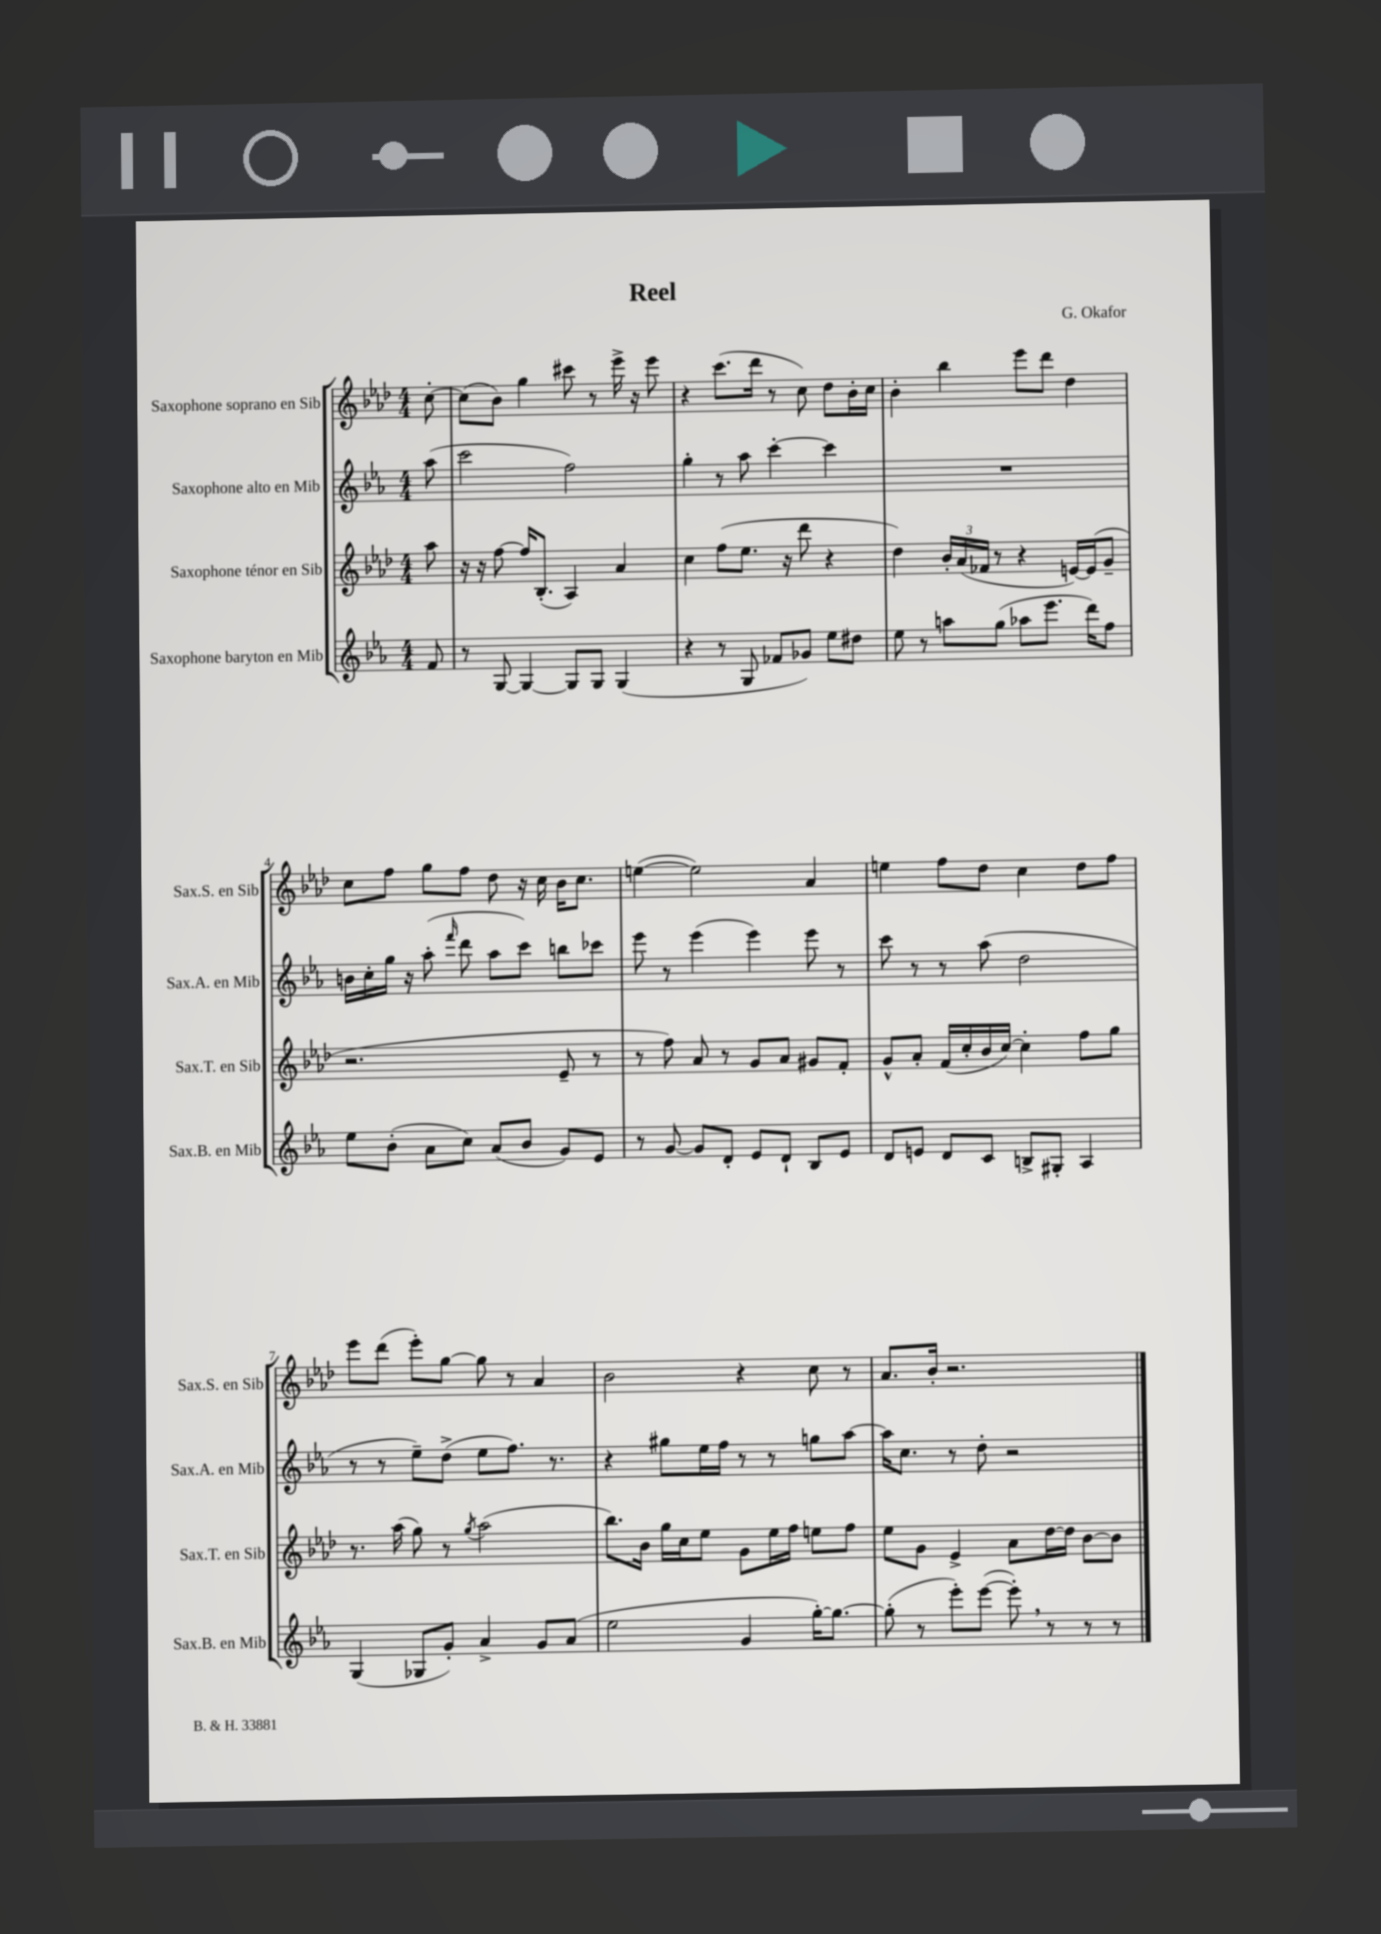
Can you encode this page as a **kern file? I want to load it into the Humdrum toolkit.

**kern	**kern	**kern	**kern
*part4	*part3	*part2	*part1
*staff4	*staff3	*staff2	*staff1
*I"Saxophone baryton en Mib	*I"Saxophone ténor en Sib	*I"Saxophone alto en Mib	*I"Saxophone soprano en Sib
*I'Sax.B. en Mib	*I'Sax.T. en Sib	*I'Sax.A. en Mib	*I'Sax.S. en Sib
*clefG2	*clefG2	*clefG2	*clefG2
*k[b-e-a-]	*k[b-e-a-d-]	*k[b-e-a-]	*k[b-e-a-d-]
*M4/4	*M4/4	*M4/4	*M4/4
=	=	=	=
8f/	8aa-\	(8aa-\	[8cc'\
=1	=1	=1	=1
8r	16r	2ccc\	(8cc\L]
.	16r	.	.
[8G/	[8ff\	.	8b-\J)
4G/_	16ff/KL]	.	4gg\
.	(8.B-'/J	.	.
8G/L]	4A-/)	2ff\)	8ccc#X\
8G/J	.	.	8r
(4G/	4a-/	.	16eee-^\
.	.	.	16r
.	.	.	8eee-\
=2	=2	=2	=2
4r	4cc\	4gg'\	4r
8r	(8ff\L	8r	(8.ccc\L
8G/	8.ee-\J	8aa-\	.
.	.	.	16ddd-\Jk
8f-X/L	.	[4ccc'\	8r
.	16r	.	.
8g-X/J)	8ddd-\	.	8cc\)
8ee-\L	4r	4ccc\]	8dd-\L
8dd#X\J	.	.	16b-'\L
.	.	.	16cc\JJ
=3	=3	=3	=3
8ee-\	4dd-\)	1r	4b-'\
8r	.	.	.
8aan\L	24b-'/LL	.	4bb-\
.	(24a-/	.	.
.	24f-X/JJ	.	.
(8gg\J	8r	.	.
8aa-X\L	4r	.	8eee-\L
8.eee-\J	.	.	8ddd-\J
.	[16en/LL)	.	4dd-\
16ddd\KL)	(16e/J]	.	.
8ff\J	8g~/J	.	.
!!LO:LB:g=z
=4	=4	=4	=4
8ee-\L	2.r	16bn\LL	8cc\L
.	.	16cc'\	.
(8b-'\J	.	16gg\JJ	8ff\J
.	.	16r	.
8a-\L	.	(8aa-'\	8gg\L
.	.	16qqfff/	.
8cc\J)	.	8ddd\	8ff\J
(8a-/L	.	8aa-\L	8dd-\
8b-/J	.	8ccc\J)	16r
.	.	.	16cc\
8g/L)	8e-~/	8bbn\L	16b-\KL
.	.	.	8.cc\J
8e-/J	8r	8ccc-X\J	.
=5	=5	=5	=5
8r	8r	8eee-\	([4een\
[8g/	8ff\)	8r	.
8g/L]	8a-/	(4eee-\	2ee\])
8d'/J	8r	.	.
8e-/L	8g/L	4eee-\)	.
8d`/J	8a-/J	.	.
8B-/L	8g#X/L	8eee-\	4a-/
8e-/J	8f'/J	8r	.
=6	=6	=6	=6
8d/L	8g^^/L	8ccc\	4een\
8en/J	8a-'/J	8r	.
8d/L	(16f/LL	8r	8ff\L
.	16cc'/	.	.
8c/J	16b-/	(8aa-\	8dd-\J
.	[16cc/JJ)	.	.
8Bn^/L	4cc'\]	2dd\	4cc\
8G#X'/J	.	.	.
4A-/	8ff\L	.	8dd-\L
.	8gg\J	.	8ff\J
!!LO:LB:g=z
=7	=7	=7	=7
(4G/	8.r	8r	8eee-\L
.	.	8r	(8ddd-\J
.	(16aa-\	.	.
8G-X/L	8gg\)	8ee-~\L)	8eee-'\L)
8g'/J)	8r	(8dd^\J	[8gg\J
.	8qgg/	.	.
4a-^/	(2aa-\	8ee-\L	8gg\]
.	.	8.ff\J)	8r
8g/L	.	.	4a-/
.	.	8.r	.
(8a-/J	.	.	.
=8	=8	=8	=8
2ee-\	8.bb-\L)	4r	2b-\
.	16b-\Jk	.	.
.	16gg\LL	8gg#X\L	.
.	16cc\J	.	.
.	8ee-\J	16ee-\L	.
.	.	16ff\JJ	.
4g/	8g\L	8r	4r
.	16ee-\L	8r	.
.	16ff\JJ	.	.
[16gg'\KL)	8een\L	8ggn\L	8cc\
8.gg\J_	.	.	.
.	8ff\J	[8aa-\J	8r
=9	=9	=9	=9
(8gg'\]	8ee-\L	16aa-\KL]	8.a-/L
.	.	8.cc\J	.
8r	8g\J	.	.
.	.	.	16b-'/Jk
8eee-'\L)	4e-^/	8r	2.r
([8eee-\J	.	8dd'\	.
8eee-',\])	8a-\L	2r	.
8r	[16dd-\L	.	.
.	16dd-\JJ]	.	.
8r	[8b-\L	.	.
8r	8b-\J]	.	.
==	==	==	==
*-	*-	*-	*-
